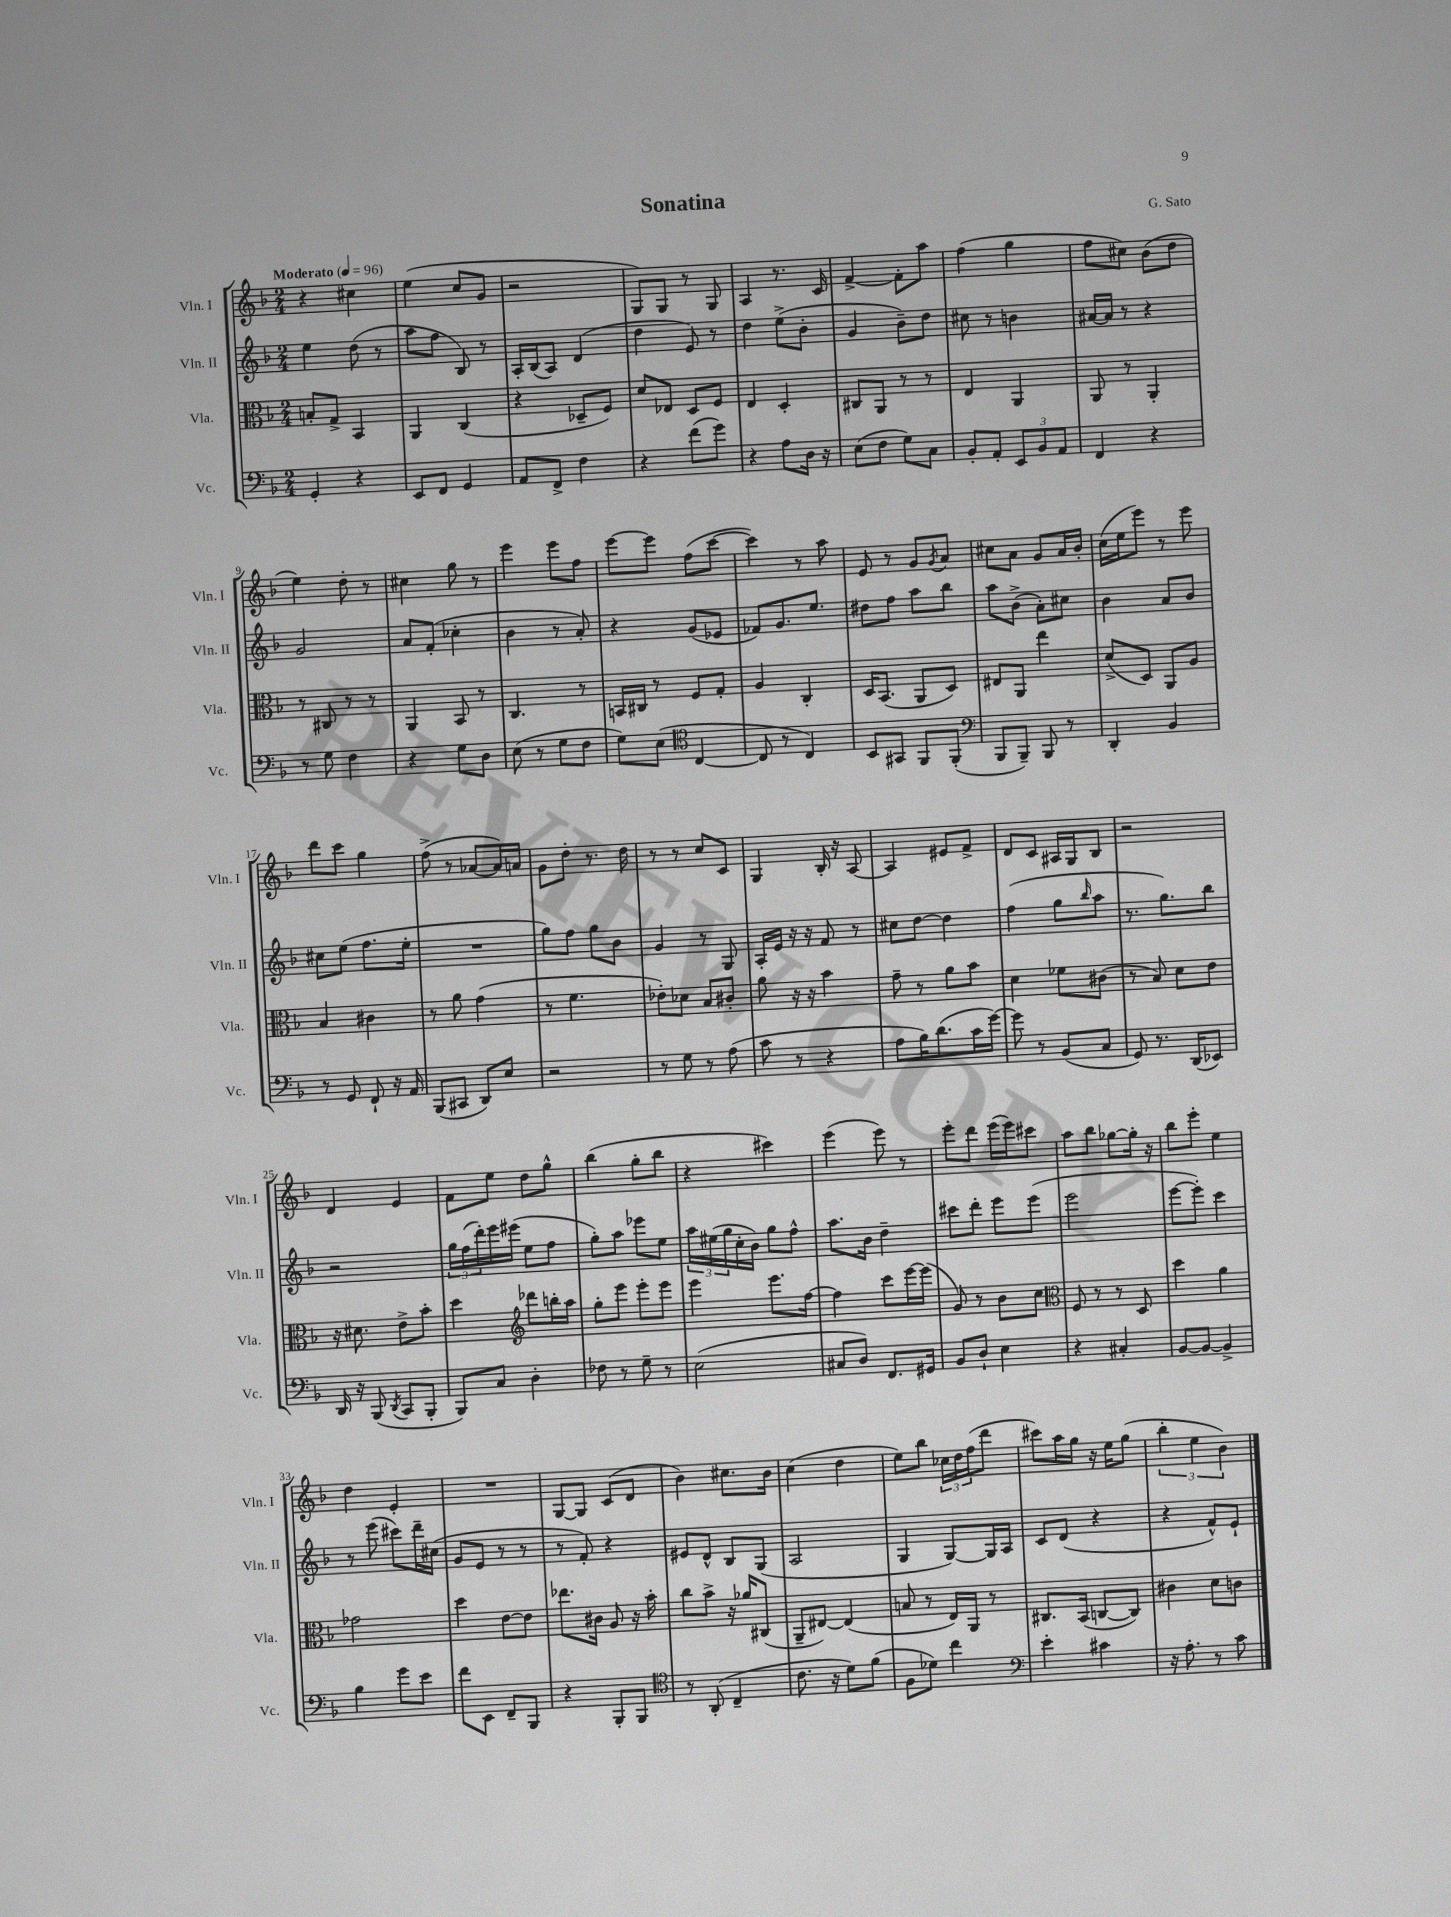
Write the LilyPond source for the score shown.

\header { title = "Sonatina" composer = "G. Sato" }
<<
\new StaffGroup <<
\new Staff = "s0" \with { instrumentName = "Vln. I" shortInstrumentName = "Vln. I" } {
    \clef treble \key f \major \numericTimeSignature \time 2/4 \tempo "Moderato" 4 = 96
    r4 cis''4 |
    e''4( c''8 g'8 |
    r2 |
    g8) g8 r8 g8 |
    a4 r8. c'16 |
    f'4~-> f'8-. a''8 |
    f''4( g''4 |
    f''8 cis''8) bes'8( d''8 |
    e''4) d''8-. r8 |
    cis''4 g''8 r8 |
    e'''4 e'''8 f''8 |
    e'''8~ e'''8 f''8( c'''8~ |
    c'''4) r8 a''8 |
    e'8 r8 g'8 \acciaccatura { g'8 } a'8 |
    cis''8 a'8 g'8 a'16 bes'16-. |
    c''16( e''16 e'''8) r8 e'''8 |
    d'''8 c'''8 g''4 |
    f''8->( r8 aes'8~ aes'16) a'16 |
    g'8 d''8-. r8. d''16 |
    r8 r8 c''8 c'8 |
    g4 bes16-. r16 a8~ |
    a4 eis'8 f'8-> |
    d'8 c'8 ais16 g16 bes8 |
    r2 |
    d'4 e'4 |
    f'8 e''8 d''8 g''8-^ |
    bes''4( g''8-. bes''8 |
    r4 cis'''4) |
    e'''4( e'''8) r8 |
    e'''8-. d'''8 e'''16( e'''16) cis'''8 |
    a''8 bes''8 ges''8~ ges''16-. r16 |
    bes''8 e'''8-. e''4 |
    d''4 e'4-. |
    R2 |
    g8~ g8 c'8( d'8 |
    bes'4) cis''8. bes'16 |
    c''4( d''4 |
    e''8) bes''8 \tuplet 3/2 { ces''16 d''16 f''16( } d'''8 |
    cis'''8) a''16 g''16 r16 e''16 g''8( |
    \tuplet 3/2 { bes''4-. e''4 bes'4) } \bar "|." |
}
\new Staff = "s1" \with { instrumentName = "Vln. II" shortInstrumentName = "Vln. II" } {
    \clef treble \key f \major \numericTimeSignature \time 2/4
    e''4 d''8( r8 |
    a''8 f''8 bes8) r8 |
    a16-. bes16( a8) d'4( |
    d''4 e'8) r8 |
    d''4 e''8->( bes'8-. |
    g'4 bes'8--) d''8 |
    cis''8 r8 b'4 |
    ais'16~ ais'16 r8 r4 |
    g'2 |
    a'8 f'8-.( ces''4-. |
    bes'4 r8 a'8-.) |
    r4 g'8( ees'8 |
    fes'8) g'8. e''8. |
    dis''8 f''8 a''8 bes''8 |
    a''8 bes'8->( a'8-.) cis''8 |
    bes'4 a'8 bes'8 |
    cis''8 e''8( f''8. e''16-. |
    R2 |
    g''8) f''8 g''8 bes'8 |
    g'4 r8 g8 |
    a16-. e'16 r16 r16 f'8 r8 |
    cis''8 d''8~ d''4 |
    f''4( g''8 \grace { bes''16 } a''8 |
    r8. g''8.) bes''8 |
    r2 |
    \tuplet 3/2 { g''16 f''16( d'''16-.) } e'''16 eis'''16( e''8 f''8 |
    g''8-.) a''8 ees'''8 e''8 |
    \tuplet 3/2 { a''16 eis''16( g''16 } c''16-. bes'16) g''8 f''8-^ |
    a''8. bes'16 d''4-- |
    cis'''8 d'''8-. e'''8 e'''8( |
    e'''2 |
    e'''8~ e'''8-.) c'''4 |
    r8 e'''8( cis'''8) d'''16-- cis''16( |
    g'8 e'8 r8 r8 |
    r8 f'8-.) r4 |
    eis'8 d'8-^ bes8 g8( |
    a2 |
    g4 g8~) g16 a16 |
    c'8 d'8( r4 |
    r4 f'8-^) e'8-! \bar "|." |
}
\new Staff = "s2" \with { instrumentName = "Vla." shortInstrumentName = "Vla." } {
    \clef alto \key f \major \numericTimeSignature \time 2/4
    b8-. g8-> bes,4 |
    a,4 c4( |
    r4 des8-- f8) |
    d'8 ees8 d8 f8 |
    e4 d4-. |
    cis8 a,8 r8 r8 |
    e4 a,4 |
    a,8 r8 a,4-. |
    r8 cis8 r8 r8 |
    a,4 bes,8 r8 |
    c4. r8 |
    b,16 cis16 r8 f8 g8-. |
    a4 c4-. |
    d16 bes,8.( a,8 d8) |
    eis8 a,8 e''4 |
    d'8->( d8) a,8 a8 |
    bes4 cis'4 |
    r8 a'8 g'4( |
    r8 f'4. |
    ees'8-.) des'8 bes8 cis'8-. |
    a'8 r16 r16 bes'4 |
    g'8-- r8 a'8 bes'8 |
    d'4 fes'8 cis'8( |
    r8 bes8) d'8 e'8 |
    r16 dis'8. e'8-> bes'8-. |
    d''4 \clef treble des'''8 b''16-. a''16 |
    g''8-. e'''8 e'''8-. e'''8 |
    e'''4 e'''8. f''16~ |
    f''4 c'''8 e'''16~ e'''16( |
    g'8) r8 bes'8 c''8 |
    \clef alto f8 r8 r8 d8 |
    d''4 a'4 |
    ges'2 |
    d''4 e'8~ e'8 |
    ees''8. cis'16 a8 r16 bes'16-. |
    c''8 bes'8-> r16 aes'16 cis8( |
    a,8-- eis8~) eis4( |
    b8 r8 e16) a,16 r8 |
    cis8. bes,16( c8~ c8) |
    cis'4 d'8 c'8 \bar "|." |
}
\new Staff = "s3" \with { instrumentName = "Vc." shortInstrumentName = "Vc." } {
    \clef bass \key f \major \numericTimeSignature \time 2/4
    g,4-. r4 |
    e,8 f,8 g,4 |
    a,8 f,8-> f4 |
    r4 f'8( g'8) |
    r4 a8 d16 r16 |
    e8( f8 g8) c8 |
    bes,8-. a,8-. \tuplet 3/2 { e,8 bes,8 a,8 } |
    f,4 r4 |
    r8 g8 f4 |
    r4 g8 d8 |
    e8( r8 g8 f8 |
    g8) e8( \clef tenor c4~ |
    c8 r8 c4) |
    bes,8 gis,8 f,8 f,8-.( |
    \clef bass bes,,8 bes,,8--) bes,,8 r8 |
    d,4-. bes,4 |
    r8 g,8 f,8-! r16 a,16 |
    bes,,8( cis,8 d,8) e8 |
    r2 |
    r8 g8 r8 a8( |
    c'8 r8 r4 |
    a8 bes16) d'8.( c'16 g'16~) |
    g'8 r8 bes,8( c8 |
    g,8) r8. d,16( ees,8) |
    d,16 r16 bes,,8( \acciaccatura { d,8 } c,8 bes,,8-. |
    bes,,8) c8 d4-. |
    fes8 r8 g8-- r8 |
    e2( |
    cis8 d8) f,8. gis,16 |
    bes,8 d8-! e4 |
    r4 cis4-. |
    bes,8~ bes,8~ bes,4-> |
    bes4 g'8 e'8 |
    f'8 e,8 f,8-- bes,,8 |
    r4 bes,,8-. bes,,8 |
    \clef tenor r8 a,8-.( c4-- |
    c'8. r16 d'8) f'8( |
    f8 des'8) c''4 |
    \clef bass e'4-. cis'4 |
    r16 a8.-. r8 c'8 \bar "|." |
}
>>
>>
